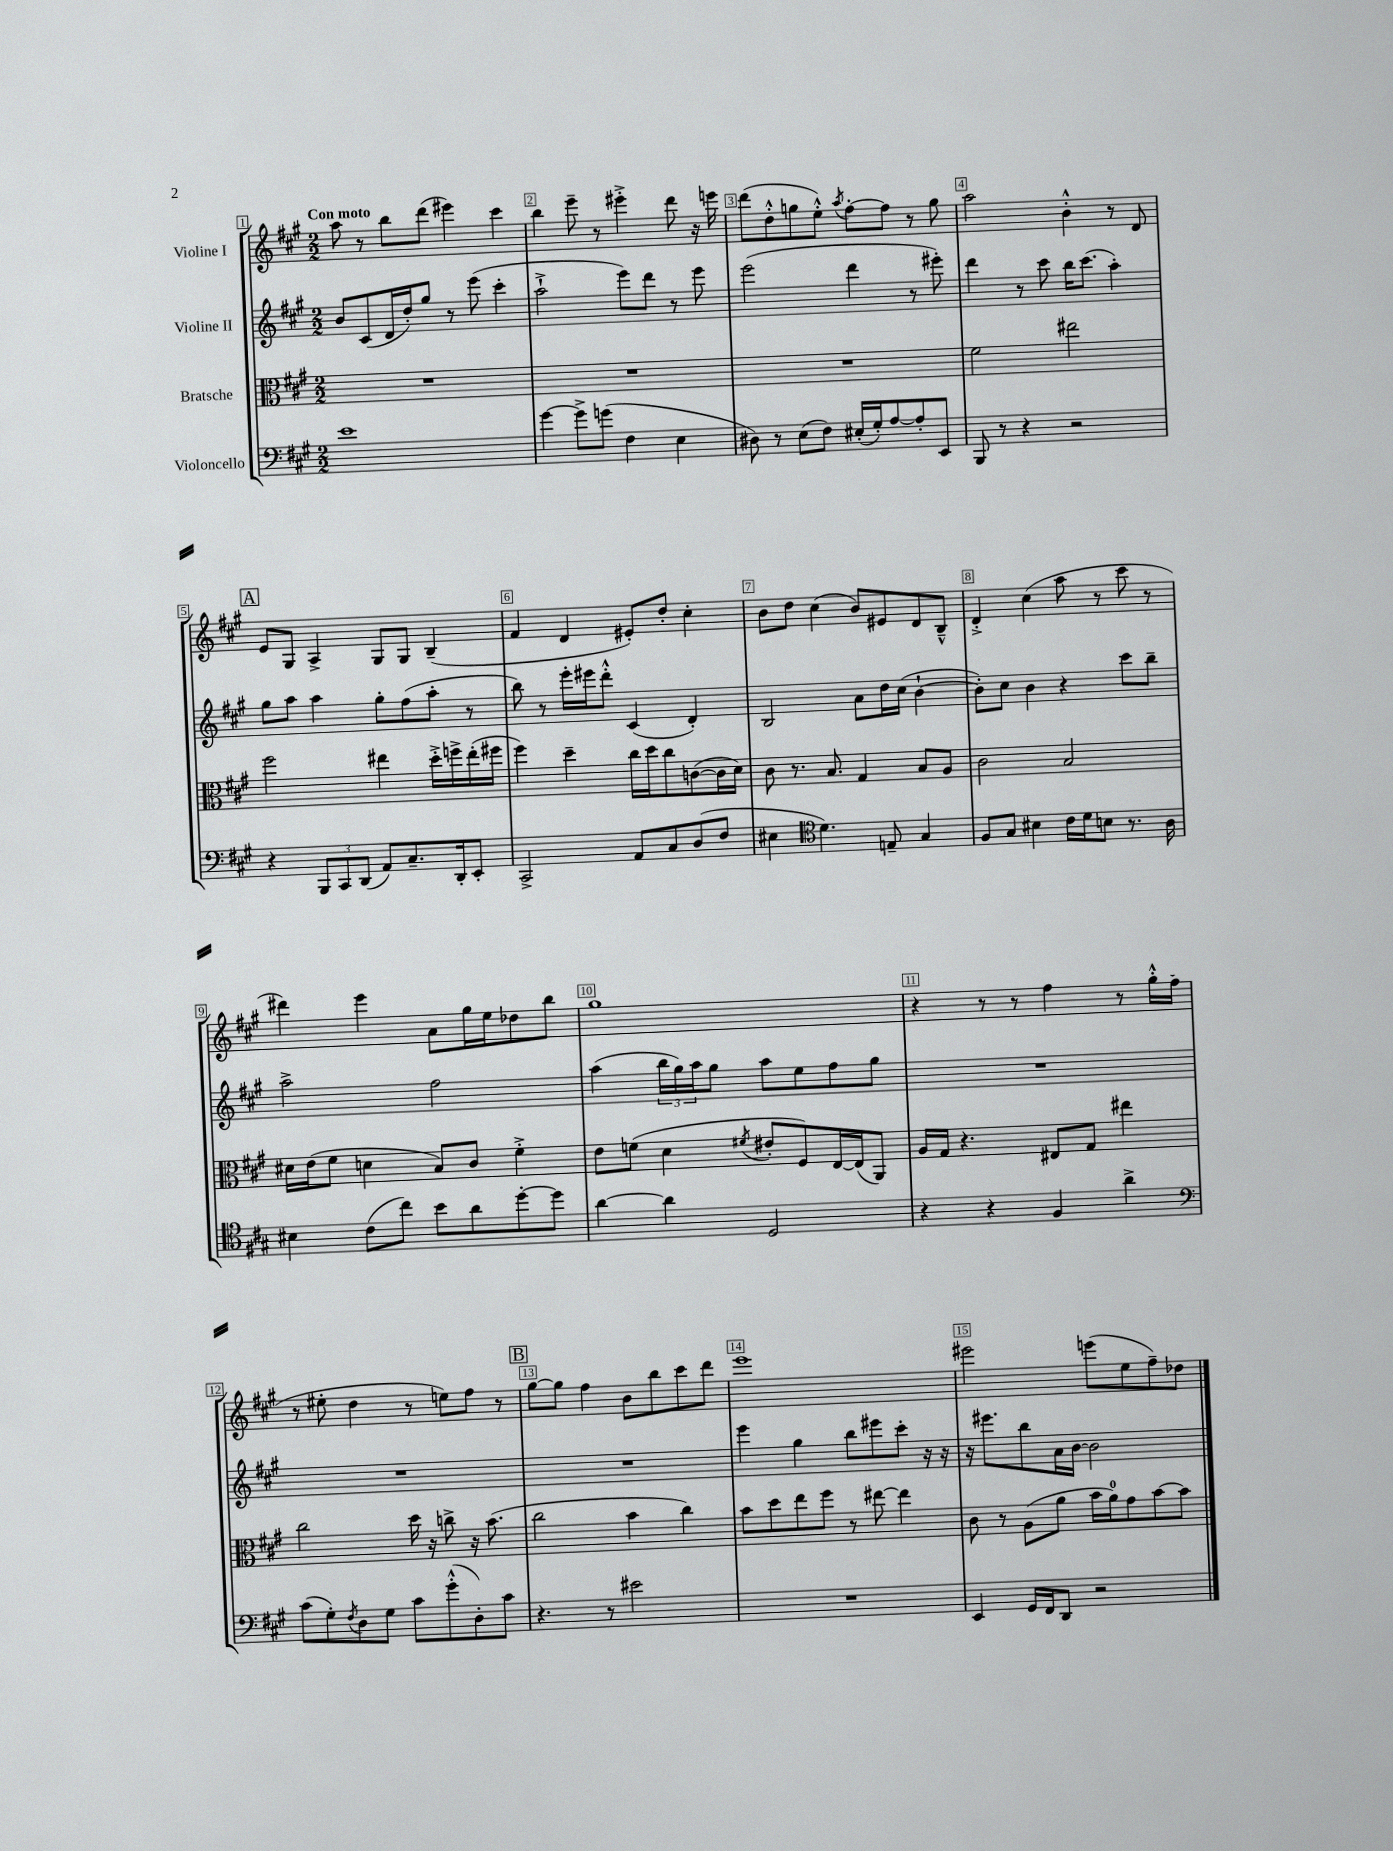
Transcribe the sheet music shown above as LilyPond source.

<<
\new StaffGroup <<
\new Staff = "s0" \with { instrumentName = "Violine I" } {
    \clef treble \key a \major \numericTimeSignature \time 2/2 \tempo "Con moto"
    a''8 r8 b''8 d'''8( eis'''4) cis'''4 |
    b''4 e'''8-- r8 eis'''4-.-> d'''8 r16 e'''16 |
    d'''8( d''8-.-^ g''8 e''8-.-^) \acciaccatura { a''8 } fis''8~-. fis''8 r8 g''8 |
    a''2 b'4-.-^ r8 d'8 |
    \mark \markup { \box "A" } e'8 gis8 a4-> gis8 gis8 b4--( |
    fis'4 d'4 eis'8-.) d''8-. cis''4-. |
    b'8 d''8 cis''4( b'8) eis'8 d'8 b8---^ |
    d'4-.-> cis''4( a''8 r8 cis'''8 r8 |
    dis'''4) e'''4 a'8 gis''16 e''16 des''8 b''8 |
    gis''1 |
    r4 r8 r8 fis''4 r8 gis''16-.-^ fis''16( |
    r8 eis''8-. d''4 r8 e''8) fis''8 r8 |
    \mark \markup { \box "B" } gis''8~ gis''8 fis''4 b'8 b''8 cis'''8 d'''8 |
    e'''1 |
    eis'''2 e'''8( e''8 fis''8--) des''8 \bar "|." |
}
\new Staff = "s1" \with { instrumentName = "Violine II" } {
    \clef treble \key a \major \numericTimeSignature \time 2/2
    b'8 cis'8( d'16 d''16-.) gis''8 r8 e'''8( cis'''4-. |
    a''2-!-> e'''8) d'''8 r8 e'''8 |
    e'''2( d'''4 r8 eis'''8-.) |
    d'''4 r8 cis'''8 b''16 cis'''8.( a''4-.) |
    \mark \markup { \box "A" } gis''8 a''8 a''4 gis''8-. fis''8( a''8-. r8 |
    b''8) r8 e'''16-. eis'''16 d'''8-.-^ cis'4( d'4-.) |
    b2 a'8 d''16 cis''16( b'4~-! |
    b'8-.) cis''8 b'4 r4 cis'''8 b''8-- |
    a''2-> fis''2 |
    a''4( \tuplet 3/2 { b''16 gis''16) a''16 } gis''8 a''8 e''8 fis''8 gis''8 |
    R1 |
    R1 |
    \mark \markup { \box "B" } R1 |
    e'''4 gis''4 b''8 eis'''8 cis'''8-. r16 r16 |
    r16 eis'''8. b''8 a'16 b'16~ b'2 \bar "|." |
}
\new Staff = "s2" \with { instrumentName = "Bratsche" } {
    \clef alto \key a \major \numericTimeSignature \time 2/2
    R1 |
    R1 |
    R1 |
    fis'2 eis''2 |
    \mark \markup { \box "A" } fis''2 eis''4 d''16-.-> f''16-> eis''16-.( fis''16 |
    fis''4) d''4-- cis''16 d''16 cis''8 c'8~( c'16 d'16) |
    cis'8 r8. b8. gis4 b8 a8 |
    cis'2 b2 |
    dis'16 e'16( fis'8 d'4 b8) cis'8 fis'4-.-> |
    e'8 f'8( d'4 \acciaccatura { fis'8 } eis'8-. fis8) e16~ e16( a,8) |
    a16 gis16 r4. eis8 gis8 eis''4 |
    cis''2 d''16 r16 c''8-> r16 b'8.( |
    \mark \markup { \box "B" } cis''2 b'4 cis''4) |
    b'8 d''8 e''8 fis''8 r8 eis''8~ eis''4 |
    cis'8 r8 a8( a'8 b'16 a'16-0) gis'8 b'8~ b'8 \bar "|." |
}
\new Staff = "s3" \with { instrumentName = "Violoncello" } {
    \clef bass \key a \major \numericTimeSignature \time 2/2
    e'1 |
    gis'4~ gis'8-> g'8( fis4 e4 |
    dis8) r8 e8( fis8) eis16-.( gis16-.) a8~ a8-. e,8 |
    b,,8 r8 r4 r2 |
    \mark \markup { \box "A" } r4 \tuplet 3/2 { b,,8 cis,8 d,8( } a,8) cis8.-- d,16-. e,8-. |
    cis,2-> a,8 cis8 d8( fis8 |
    eis4 \clef tenor d'4.) e8-- gis4 |
    fis8 gis8 bis4 cis'16 d'16 b8 r8. a16 |
    bis4 cis'8( cis''8) b'8 a'8 d''8~-. d''8 |
    a'4~ a'4 d2 |
    r4 r4 fis4 a'4-> |
    \clef bass cis'8( gis8-.) \acciaccatura { fis8 } d8 gis8 cis'8 gis'8-.-^( d8-.) cis'8 |
    \mark \markup { \box "B" } r4. r8 eis'2 |
    R1 |
    e,4 gis,16 fis,16 d,8 r2 \bar "|." |
}
>>
>>
\layout { \context { \Score \override BarNumber.break-visibility = ##(#f #t #t) barNumberVisibility = #all-bar-numbers-visible \override BarNumber.stencil = #(make-stencil-boxer 0.1 0.3 ly:text-interface::print) } }
